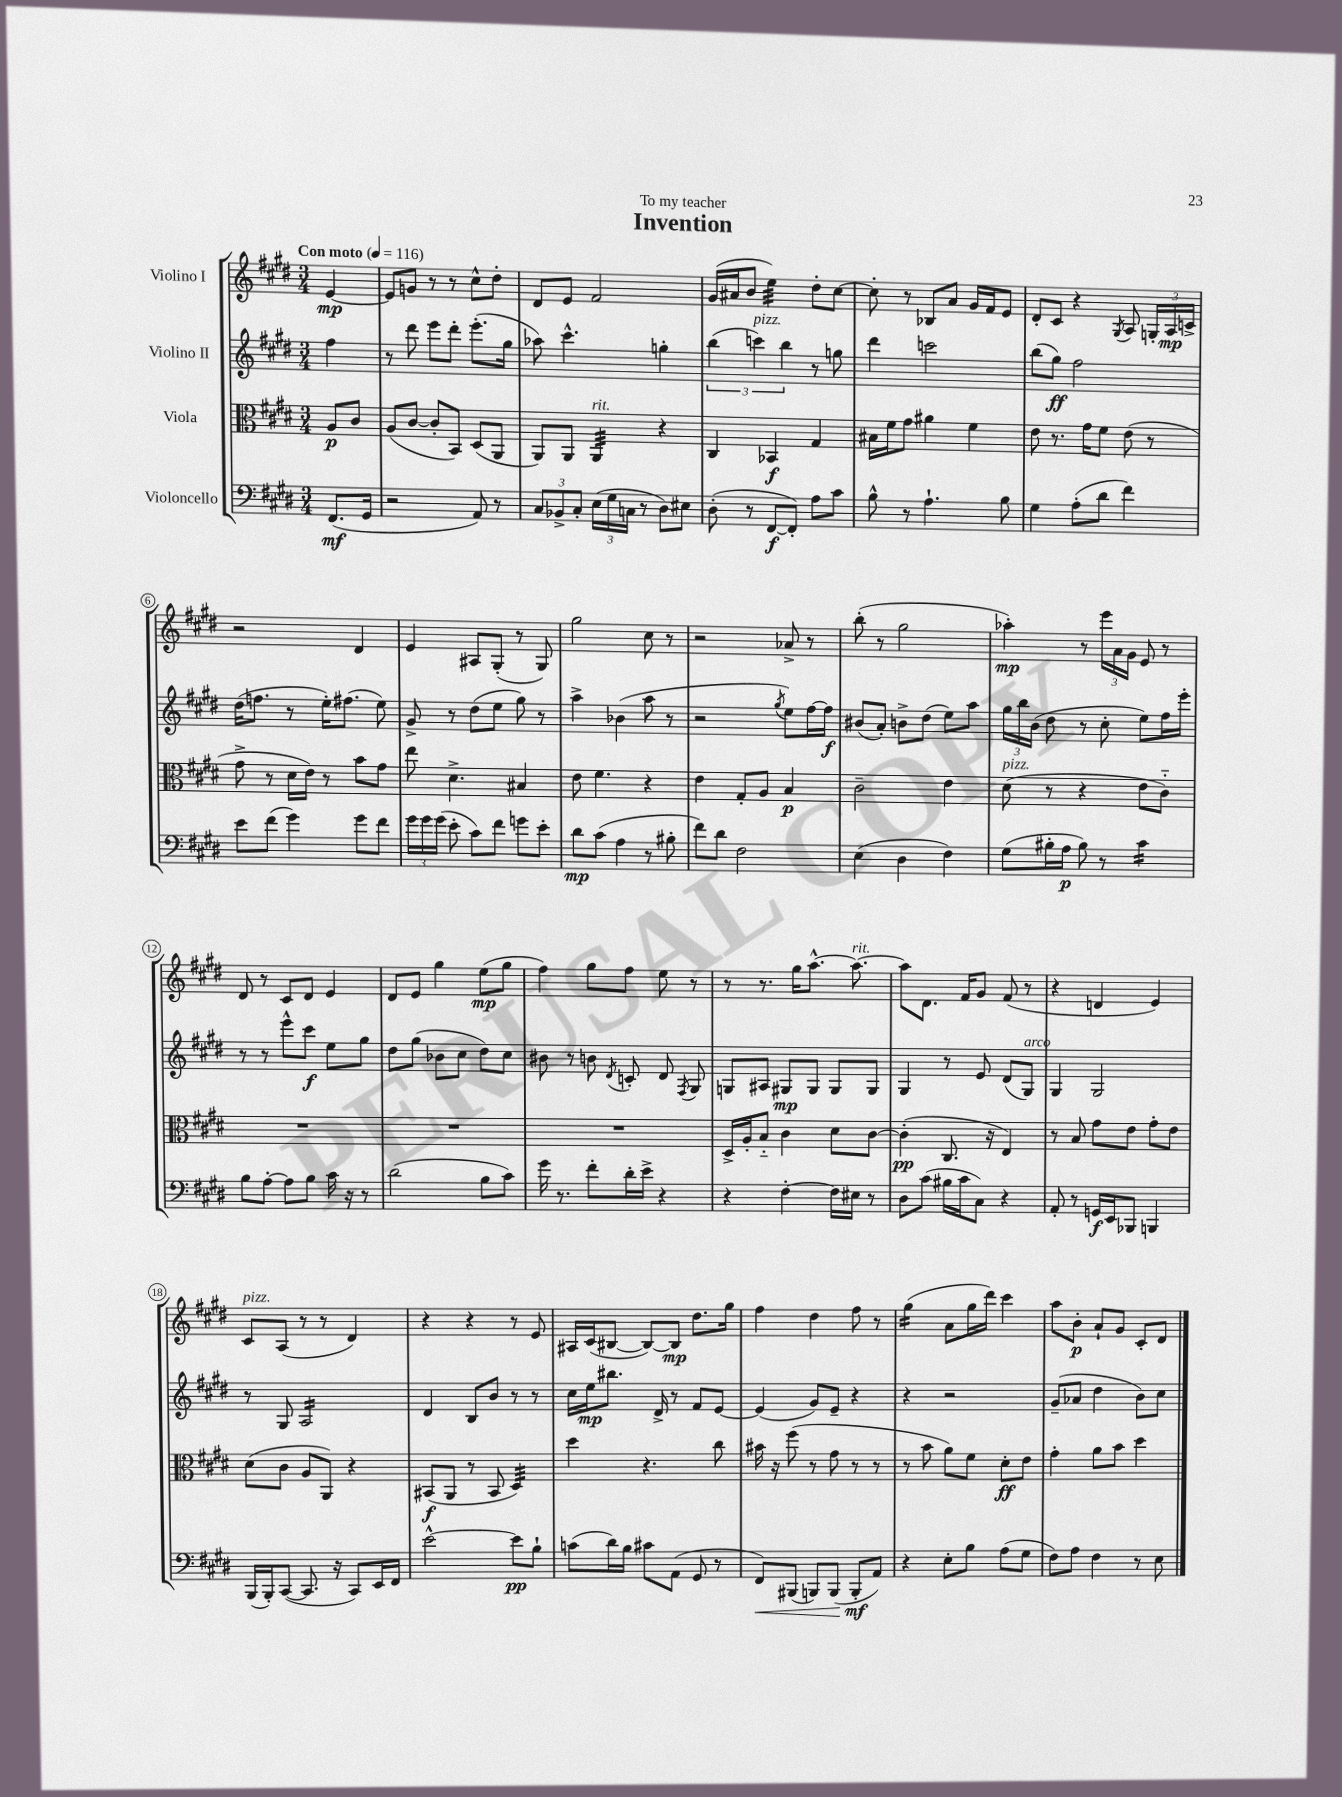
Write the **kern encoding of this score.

**kern	**kern	**kern	**kern
*staff4	*staff3	*staff2	*staff1
*clefF4	*clefC3	*clefG2	*clefG2
*k[f#c#g#d#]	*k[f#c#g#d#]	*k[f#c#g#d#]	*k[f#c#g#d#]
*M3/4	*M3/4	*M3/4	*M3/4
*MM116	*MM116	*MM116	*MM116
(8.FF#	8A	4ff#	[4e
.	8c#	.	.
16GG#	.	.	.
=	=	=	=
2r	(8A	8r	8e]
.	[8c#	8ddd#	8g
.	8c#']	8eee	8r
.	8BB)	8ddd#'	8r
8AA)	(8D#	(8.eee'	8cc#^^
8r	8AA	.	8dd#'
.	.	16gg#	.
=	=	=	=
12C#	8AA)	8aa-)	8d#
12BB-^	.	.	.
.	8AA	4.ccc#^^	8e
12C#'	.	.	.
(24E	4AA	.	2f#
24G#	.	.	.
24C	.	.	.
8r	.	.	.
8D#)	4r	4gg'	.
8E#	.	.	.
=	=	=	=
(8D#'	4C#	(6bb	(16g#
.	.	.	16a#
8r	.	.	8b
.	.	6ccc)	.
[8FF#	4BB-	.	4ee)
.	.	6bb	.
8FF#'])	.	.	.
8A	4G#	8r	8dd#'
8c#	.	8gg	[8cc#
=	=	=	=
8B^^	16B#	4ddd#	8cc#']
.	16f#	.	.
8r	8g#	.	8r
4.A`	4a#	2ccc	8B-
.	.	.	8a
.	4f#	.	16g#
.	.	.	16f#
8B	.	.	8e
=	=	=	=
4G#	8e	(8bb	8d#'
.	8.r	8gg#)	8c#
(8A'	.	2ff#	4r
.	16g#	.	.
8d#	8f#	.	.
.	.	.	8qG#
4f#)	(8e	.	8A
.	8r	.	24G'
.	.	.	24A
.	.	.	24c^
=	=	=	=
8e	8g#^	(16dd#	2r
.	.	8.ff	.
(8f#	8r	.	.
4g#)	16d#	8r	.
.	16e)	.	.
.	8r	16ee')	.
.	.	(8.ff#	.
8g#	8b	.	4d#
8f#	8g#	8ee)	.
=	=	=	=
24g#	8ee	8g#^	4e
24g#	.	.	.
(24g#	.	.	.
8e'	4.d#^	8r	.
8c#)	.	(8dd#	8A#
8f#	.	8ee	(8G#'
8g	4B#	8gg#)	8r
8e'	.	8r	8G#)
=	=	=	=
8d#	8e	4aa^	2gg#
(8c#	4.f#	.	.
4A	.	(4b-	.
8r	4r	8aa	8cc#
8B#'	.	8r	8r
=	=	=	=
8f#)	4e	2r	2r
8d#	.	.	.
2F#	8G#'	.	.
.	8A	.	.
.	.	8qgg#	.
.	4B	8ee)	8a-^
.	.	[16ff#	8r
.	.	16ff#]	.
=	=	=	=
(4E	2c#~	(8b#	(8bb'
.	.	8a')	8r
4D#	.	8b^	2gg#
.	.	(8dd#	.
4F#)	4e	8ee)	.
.	.	8aa	.
=	=	=	=
(8G#	(8d#	24gg#	4aa-')
.	.	24bb	.
.	.	(24b	.
16B#'	8r	8dd#	.
16A	.	.	.
8B#)	4r	8r	8r
8r	.	8cc#'	24eee
.	.	.	24a
.	.	.	24g#
4c#	8e	8ee)	8e
.	8c#'~)	16ff#	8r
.	.	16eee'	.
=	=	=	=
8B	2.r	8r	8d#
[8A'	.	8r	8r
8A]	.	8eee^^	8c#
8B	.	8ccc#	8d#
16c#	.	8ee	4e
16r	.	.	.
8r	.	8gg#	.
=	=	=	=
(2d#	2.r	8dd#	8d#
.	.	(8gg#	8e
.	.	8b-	4gg#
.	.	8cc#	.
8B	.	8dd#)	(8ee
8c#)	.	8cc#	8gg#
=	=	=	=
16g#	2.r	8b#	4ff#)
8.r	.	.	.
.	.	8r	.
8f#'	.	8b	8gg#
.	.	8qd#	.
16d#'	.	8c'	8ff#
16e^	.	.	.
4r	.	8d#	8ee
.	.	8qF#	.
.	.	8G#	8r
=	=	=	=
4r	16D#^	8G	8r
.	16A'	.	.
.	8B'~	8A#	8.r
[4F#'	4c#	8G#	.
.	.	.	16gg#
.	.	8G#	[8.aa^^
16F#]	8d#	8G#	.
16E#	.	.	8.aa_
8r	[8c#	8G#	.
=	=	=	=
8D#	(4c#']	4G#	8aa]
(8c#	.	.	8.d#
16B#	8.C#	8r	.
16c#	.	.	16f#
8C#)	.	8e	8g#
.	16r	.	.
4r	4E)	(8d#	(8f#
.	.	8G#)	8r
=	=	=	=
8AA'	8r	4G#	4r
8r	8B	.	.
16GG	8g#	2G#	4d
16EE	.	.	.
8BBB-	8e	.	.
4BBB	8g#'	.	4e)
.	8e	.	.
=	=	=	=
(16BBB	(8d#	8r	8c#
16BBB')	.	.	.
([8CC#	8c#	8G#	(8A
8.CC#]	8A	2A	8r
.	8AA)	.	8r
16r	.	.	.
8CC#)	4r	.	4d#)
16EE	.	.	.
16FF#	.	.	.
=	=	=	=
[2e^^	(8BB#	4d#	4r
.	8AA	.	.
.	8r	8B	4r
.	8BB#	8b	.
8e]	4D#)	8r	8r
8B`	.	8r	8e
=	=	=	=
(8c	4dd#	16cc#	16A#
.	.	16ee	(16c#
16d#)	.	8.bb#	[8B#
16B	.	.	.
8c#	4.r	.	8B#_)
.	.	16d#^	.
(8AA	.	8r	8B#]
8GG#	.	8f#	8.dd#
8r	8cc#	[8e	.
.	.	.	16gg#
=	=	=	=
8FF#)	16b#	(4e]	4ff#
.	16r	.	.
(8BBB#	(8ff#	.	.
8BBB)	8r	8g#)	4dd#
(8BBB	8g#	8e~	.
8BBB'	8r	4r	8ff#
8AA)	8r	.	8r
=	=	=	=
4r	8r	4r	(4gg#
.	8b	.	.
8E'	8a)	2r	8a
8B	8f#	.	16gg#
.	.	.	16ddd#)
(8A	8d#'	.	4ccc#
8G#	8e	.	.
=	=	=	=
8F#)	4g#'	(8g#~	8aa
8A	.	8a-	8b'
4F#	8a	4dd#	8a`
.	8b	.	8g#
8r	4dd#	8b)	8c#'
8E	.	8cc#	8d#
==	==	==	==
*-	*-	*-	*-
